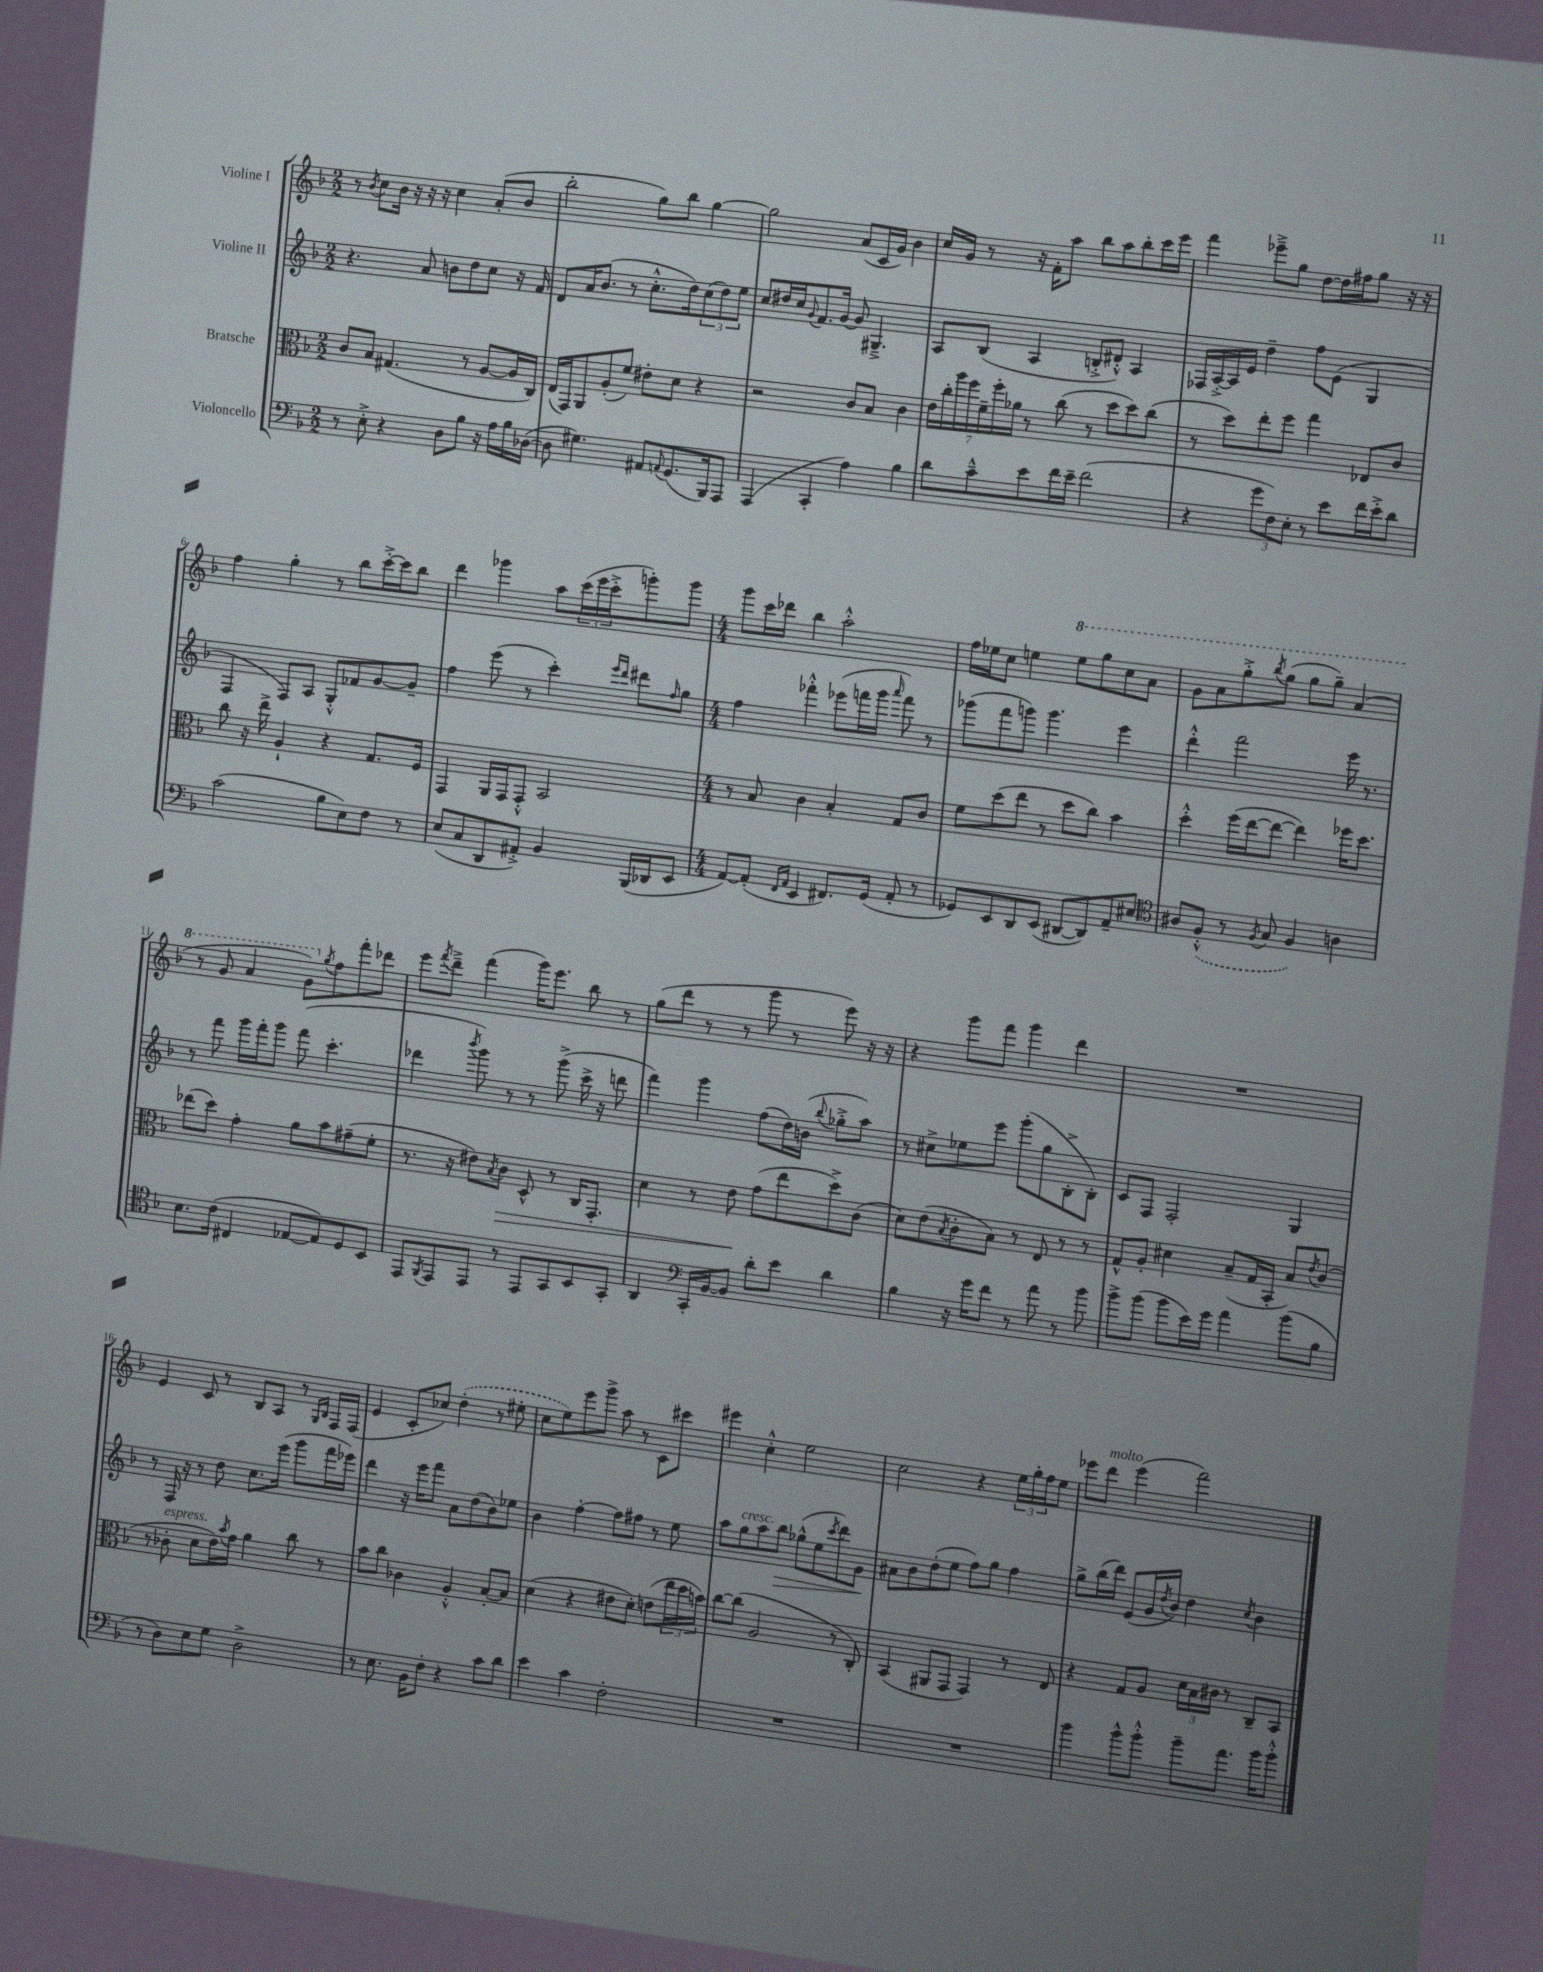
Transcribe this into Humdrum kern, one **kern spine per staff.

**kern	**kern	**kern	**kern
*staff4	*staff3	*staff2	*staff1
*clefF4	*clefC3	*clefG2	*clefG2
*k[b-]	*k[b-]	*k[b-]	*k[b-]
*M2/2	*M2/2	*M2/2	*M2/2
8r	8c	4.r	8r
.	.	.	8qb-
8E'^	8B-	.	8cc
4r	(4.G#	.	16b-
.	.	.	16r
.	.	8a	16r
.	.	.	16r
8D	.	8b	4cc
8B-	8r	8dd	.
16r	[8A	8cc	(8a'
16A	.	.	.
16B-	16A]	16r	8b-
([16D-	16C)	16f	.
=	=	=	=
8D-]	(16E	8d	2bb-'
.	16GG)	.	.
4.G#)	8AA	16a	.
.	.	(8.b-	.
.	(8A'	.	.
.	8f)	8r	.
8AA#	8e#'	8.cc'^^	8gg)
8qqAA	.	.	.
(8.GG	8d	.	8bb-
.	.	16dd)	.
.	4r	(12cc	[4gg
16BBB-)	.	.	.
.	.	12dd)	.
8AAA	.	.	.
.	.	12ee	.
=	=	=	=
(4AAA	2r	8cc	2gg]
.	.	16dd#	.
.	.	16cc	.
.	.	8qqg	.
4CC'	.	8.f	.
.	.	[16g	.
4A)	8c	8g]	(8a
.	8B-	4.G#~^	16c
.	.	.	16g)
4B-	4c	.	4b-
=	=	=	=
8d	28e	8A	16cc
.	28cc'	.	.
.	.	.	16g
.	28aa	.	.
.	28ff	.	.
8c~^^	.	(8B-	8r
.	28f~	.	.
.	28ff'	.	.
.	28a-	.	.
8e	8r	4A	16r
.	.	.	16f'
16f	(8cc	.	8aa
16e~	.	.	.
(2f	8r	8B'^	8bb-
.	8dd	8d#'^^)	8aa
.	8dd)	4A	8bb-'
.	(8cc	.	16ccc
.	.	.	16eee
=	=	=	=
4r	8r	16F-	4fff
.	.	[16A'^	.
.	8dd)	16A]	.
.	.	16e	.
12g	8ee'	4dd~	8eee-~^
12F)	.	.	.
.	8ff	.	8gg
12E'	.	.	.
8r	4gg	8ff	[8dd
8e	.	(8e	16dd]
.	.	.	16ff#
16f	8E-	4G	8gg
16e'^	.	.	.
8d	8c	.	16r
.	.	.	16r
=	=	=	=
(2c	8cc	4F	4ff
.	16r	.	.
.	16ee^	.	.
.	4A`	8F)	4gg'
.	.	8A	.
8B-	4r	8G'^^	8r
8E)	.	8f-	8bb-
8F	8.G	[8g	[16ccc'^
.	.	.	16ccc]
8r	.	8g~]	8bb-
.	16F	.	.
=	=	=	=
(8E	4GG	4ff	4ddd
8C	.	.	.
8DD	16AA	(8eee	4ggg-
.	16GG	.	.
8AA#'^)	8GG'^^	8r	.
4BB-	2BB-	4ccc')	8aa
.	.	.	(24ccc
.	.	.	24eee
.	.	.	24ccc'^
.	.	16qqeee	.
.	.	16qqddd	.
(16BBB-	.	8ddd#	8ggg')
16DD-	.	.	.
.	.	16qqff	.
8EE	.	8gg	8ggg
=	=	=	=
*M4/4	*M4/4	*M4/4	*M4/4
[8AA)	8r	4ff	8ggg
(8AA']	8B-	.	16ccc
.	.	.	16ddd-
16qqFF	.	.	.
16qqAA	.	.	.
4EE	4c	4fff-'^^	4bb-
8.FF#)	4B-'	(8eee-	2aa'^^
.	.	16fff	.
(16GG	.	16ggg	.
.	.	16qqaaa	.
8AA'	8G	8fff)	.
8r	8c	8r	.
=	=	=	=
8GG-)	8f	(8ggg-	16ff
.	.	.	16ee-
8EE	(8dd	8fff	8cc
8DD	8ee	8ggg)	4ee
(8EE	8r	4.ggg	.
[8DD#	8dd	.	8eee
8DD#])	8cc)	.	8ggg
8AA~	4b-	4eee	8ccc
8E#	.	.	8aa
=	=	=	=
*clefC4	*	*	*
8A#	4dd'^^	4ddd'^^	8gg
(8F'^^	.	.	8aa
8r	(16ff	2fff	8ggg'^
.	[16ee	.	.
8qF	.	.	8qbbb-
8G	8ee_	.	(8ggg
4F)	4ee])	.	8ggg
.	.	.	8ggg~)
4A	16ff-	16eee	(4aa
.	8.dd	8.r	.
=	=	=	=
8.B-	(8ee-	8r	8r
.	8dd)	8fff	8gg
(16c	.	.	.
4C#	4g'	16ggg	4aa
.	.	16fff'	.
.	.	8ggg	.
[8E-	8a	(8fff	8gg)
.	.	.	8qgg
8E-])	8b-	4.ccc'	8ff
8D	(8g#~	.	8fff'
8BB-	8f'	.	8ddd-
=	=	=	=
8EE	8.r	4ddd-	8eee
8qFF	.	.	8qfff
8EE	.	.	8ddd~^
.	16r	.	.
.	.	8qbbb-	.
8EE	8e#)	8ggg)	(4fff
.	8qB-	.	.
8r	8c	8r	.
8EE	8D^^	8r	16ggg)
.	.	.	8.eee
8GG	8r	(8ggg^	.
8BB-	16C	16ccc^	8bb-
.	8.GG'	16r	.
8GG'	.	8ddd	8r
=	=	=	=
4AA	4d	4fff)	(8gg
.	.	.	8ddd
*clefF4	*	*	*
16CC'	8r	4ggg	8r
[16BB-	.	.	.
8BB-]	8e	.	8r
8d'	(8g	(8ff	8ggg
8e	8ee	16dd)	8r
.	.	(16b	.
.	.	8qqbb-	.
4d	8dd^)	8gg-'^	8eee)
.	(8c	8aa)	16r
.	.	.	16r
=	=	=	=
4B-	8d)	8r	4r
.	(8e	8cc#^	.
.	8qB-	.	.
16r	8c'	8ee-	8ggg
16g	.	.	.
8f	8B-)	8eee	8fff
8r	8r	(8ggg'	4ggg
8a	8E	8gg	.
8r	8r	8B-'^	4ddd
8b-	8r	8B-')	.
=	=	=	=
8b-^	8G^^	8c	1r
(8b-	8A'	8F	.
8b-	4d#	2F'	.
16e)	.	.	.
16g	.	.	.
4a	(8B-~	.	.
.	16G	.	.
.	16BB-'	.	.
(8b-	8B-)	4G	.
.	8qe	.	.
8B-	(8c	.	.
=	=	=	=
8r	8r	8r	4e
8D)	8c-'	16F	.
.	.	16r	.
8E	8d	8r	8c
8G	16e)	8dd	8r
.	8qb-	.	.
.	16g	.	.
2D^	4a	8.cc	8B-
.	.	.	8A
.	.	(16eee	.
.	8cc	8ggg	8r
.	.	.	16qqG
.	.	.	16qqB-
.	8r	16fff	16F
.	.	16eee-)	(16F
=	=	=	=
8r	8b-	4ddd	4e
8.E	8cc	.	.
.	4c-	16r	8c'
16BB-	.	16eee	.
8F'	.	8fff	8cc-)
4r	4A'^^	8a	(4dd'
.	.	(8dd	.
8c	[8B-'	8b-)	8r
8d	8B-]	8ee-	8ee#'
=	=	=	=
4e	(4d	4b-	8cc
.	.	.	8ee)
4c	4r	[4ff'	8eee
.	.	.	8ggg^
2F'	8e#	8ff]	8aa
.	8d')	8ff#	8r
.	(8e	8r	8c
.	24ee	8ee	8ccc#
.	24dd	.	.
.	24b)	.	.
=	=	=	=
1r	[8cc	8aa	4eee#
.	(8cc]	8gg	.
.	2A	8aa	4cc'^^
.	.	8bb-	.
.	.	(8gg-^^	2ee
.	.	8ee	.
.	.	8qccc	.
.	8r	8ddd)	.
.	8C')	8g	.
=	=	=	=
1r	(4BB-	8a#	2cc
.	.	8b-	.
.	8AA#	(8dd'	.
.	8GG	8ee	.
.	4GG)	8ff)	4r
.	.	8gg	.
.	8r	4ff	24ee
.	.	.	24gg'
.	.	.	24ff
.	8E	.	8ee
=	=	=	=
4b-	4r	8gg^	8eee-
.	.	(16bb-	8ddd
.	.	16ddd)	.
8b-^^	8G	(8e	(4eee-
8b-'^^	8A	16g	.
.	.	8qdd	.
.	.	16b-)	.
8b-~	24d	4dd	2fff)
.	24B-	.	.
.	24c#	.	.
8.a	8r	.	.
.	.	8qcc	.
.	8C~	4b-	.
16b-	.	.	.
8b-'^^	8BB-	.	.
==	==	==	==
*-	*-	*-	*-
